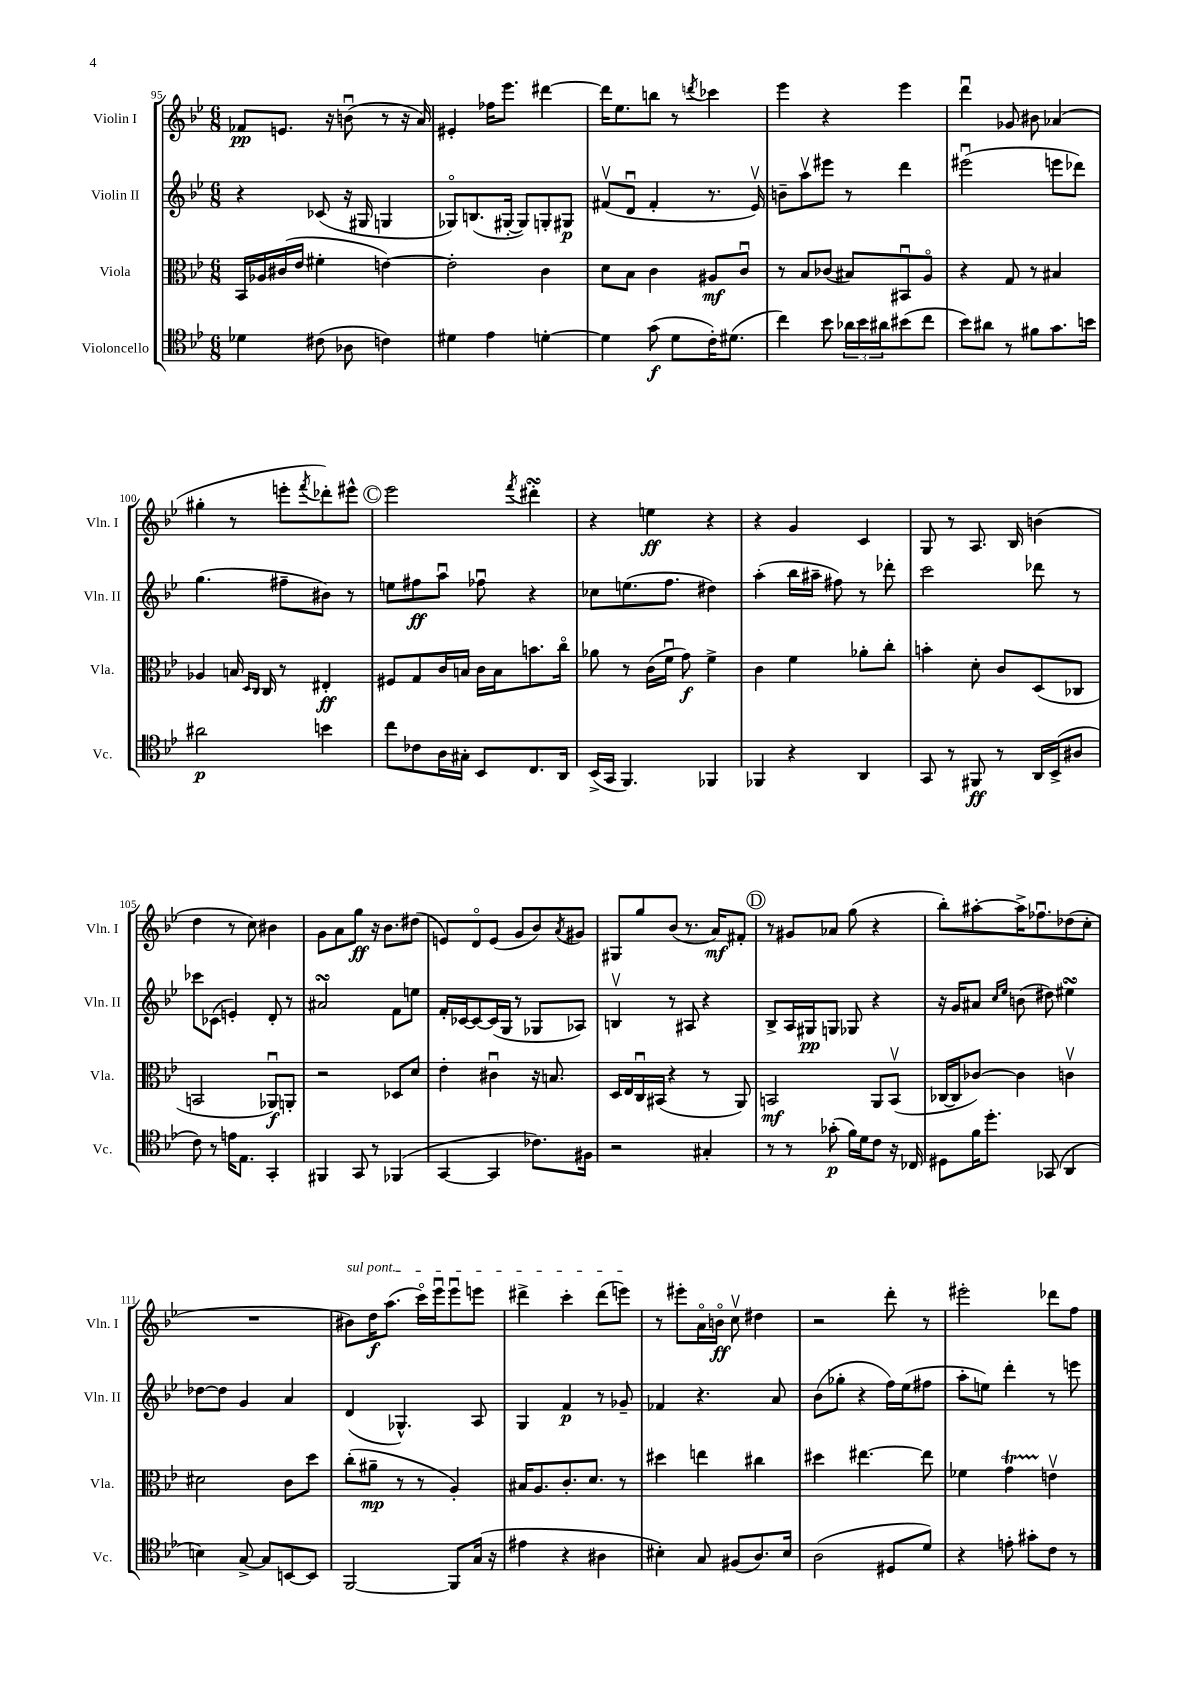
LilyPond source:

<<
\new StaffGroup <<
\new Staff = "s0" \with { instrumentName = "Violin I" shortInstrumentName = "Vln. I" } {
    \clef treble \key bes \major \numericTimeSignature \time 6/8
    fes'8\pp e'8. r16 b'8\downbow( r8 r16 a'16) |
    eis'4-. fes''16 ees'''8. dis'''4~ |
    dis'''16 ees''8. b''8 r8 \acciaccatura { d'''8 } ces'''4 |
    ees'''4 r4 ees'''4 |
    d'''4\downbow ges'8 bis'8 aes'4( |
    gis''4-. r8 e'''8-. \acciaccatura { f'''8 } des'''8-.) eis'''8-^ |
    \mark \markup { \circle "C" } ees'''2 \acciaccatura { f'''8 } dis'''4-.\turn |
    r4 e''4\ff r4 |
    r4 g'4 c'4 |
    g8 r8 a8. bes16 b'4( |
    d''4 r8 c''8) bis'4 |
    g'8 a'8 g''8\ff r16 bes'8. dis''8( |
    e'8) d'8\flageolet e'8( g'8 bes'8) \acciaccatura { a'8 } gis'8 |
    gis8 g''8 bes'8( r8. a'16\mf) fis'8-. |
    \mark \markup { \circle "D" } r8 gis'8 aes'8 g''8( r4 |
    bes''8-.) ais''8~-. ais''16-> fes''8.\downbow des''8( c''8-. |
    R2. |
    \once \override TextSpanner.bound-details.left.text = \markup { \italic "sul pont." } bis'8\startTextSpan) d''16\f a''8.( c'''16\flageolet) ees'''16\downbow ees'''8\downbow e'''8 |
    dis'''4-> c'''4-. dis'''8( e'''8\stopTextSpan) |
    r8 eis'''8-. a'16\flageolet b'16\flageolet\ff c''8\upbow dis''4 |
    r2 d'''8-. r8 |
    eis'''2-. des'''8 f''8 \bar "|." |
}
\new Staff = "s1" \with { instrumentName = "Violin II" shortInstrumentName = "Vln. II" } {
    \clef treble \key bes \major \numericTimeSignature \time 6/8
    r4 ces'8( r16 gis16 g4 |
    ges8\flageolet) b8.( gis16~-. gis8) g8-. gis8\p |
    fis'8\upbow( d'8\downbow fis'4-. r8. ees'16\upbow) |
    b'8-- a''8\upbow eis'''8 r8 d'''4 |
    eis'''2\downbow( e'''8 des'''8) |
    g''4.( fis''8-- bis'8) r8 |
    \mark \markup { \circle "C" } e''8 fis''8\ff a''8\downbow fes''8\downbow r4 |
    ces''8 e''8.( f''8. dis''4) |
    a''4-.( bes''16 ais''16-- fis''8) r8 des'''8-. |
    c'''2 des'''8 r8 |
    ces'''8 ces'8( e'4-.) d'8-. r8 |
    ais'2\turn f'8 e''8 |
    f'16-. ces'16~ ces'8~ ces'16( g16 r8 ges8 aes8) |
    b4\upbow r8 ais8 r4 |
    \mark \markup { \circle "D" } bes8-> a16 gis16\pp g8 ges8 r4 |
    r16 g'16 ais'8 \grace { c''16 ees''16 } b'8( dis''8) eis''4\turn |
    des''8~ des''8 g'4 a'4 |
    d'4( ges4.-^) a8 |
    g4 f'4\p r8 ges'8-- |
    fes'4 r4. a'8 |
    bes'8( ges''8-. r4 f''16) ees''16( fis''8 |
    a''8-. e''8) d'''4-. r8 e'''8 \bar "|." |
}
\new Staff = "s2" \with { instrumentName = "Viola" shortInstrumentName = "Vla." } {
    \clef alto \key bes \major \numericTimeSignature \time 6/8
    bes,16 aes16 cis'16( ees'16 fis'4-. e'4~) |
    e'2-. c'4 |
    d'8 bes8 c'4 ais8\mf c'8\downbow |
    r8 bes8 ces'8( bis8) bis,8\downbow a8\flageolet |
    r4 g8 r8 bis4 |
    aes4 b16 \grace { d16 c16 } c16 r8 eis4-.\ff |
    \mark \markup { \circle "C" } fis8 g8 c'16 b16 c'16 b16 b'8. c''16\flageolet |
    aes'8 r8 c'16( f'16\downbow g'8\f) f'4-> |
    c'4 f'4 aes'8-. c''8-. |
    b'4-. d'8-. c'8 d8( ces8 |
    b,2 aes,8\downbow\f) a,8-. |
    r2 des8 d'8 |
    ees'4-. cis'4\downbow r16 b8. |
    d16 ees16 c16\downbow bis,16( r4 r8 a,8) |
    \mark \markup { \circle "D" } b,2\mf a,8 b,8\upbow( |
    ces16~ ces16 ces'8~) ces'4 c'4\upbow |
    dis'2 c'8 d''8 |
    c''8-.( ais'8--\mp r8 r8 a4-.) |
    bis16 a8. c'8.-. d'8. r8 |
    dis''4 e''4 cis''4 |
    dis''4 eis''4.~ eis''8 |
    fes'4 g'4\startTrillSpan e'4\upbow\stopTrillSpan \bar "|." |
}
\new Staff = "s3" \with { instrumentName = "Violoncello" shortInstrumentName = "Vc." } {
    \clef tenor \key bes \major \numericTimeSignature \time 6/8
    des'4 cis'8( aes8 c'4) |
    dis'4 ees'4 d'4~-. |
    d'4 g'8\f( d'8 c'16-.) dis'8.( |
    c''4) bes'8 \tuplet 3/2 { aes'16 bes'16 ais'16 } bis'8( c''8 |
    bes'8) ais'8 r8 fis'8 g'8. b'16 |
    ais'2\p b'4 |
    \mark \markup { \circle "C" } c''8 ces'8 a16 gis16-. bes,8 c8. a,16 |
    bes,16->( g,16 f,4.) fes,4 |
    fes,4 r4 a,4 |
    g,8 r8 fis,8\ff r8 a,16 bes,16->( ais8 |
    c'8) r8 e'16 ees8. g,4-. |
    fis,4 g,8 r8 fes,4( |
    g,4~ g,4 ces'8.) fis16 |
    r2 gis4-. |
    \mark \markup { \circle "D" } r8 r8 ges'8-.\p( f'16) d'16 c'8 r16 ces16 |
    dis8 f'16 d''8.-. ges,8( a,4 |
    b4) g8~-> g8 b,8~ b,8 |
    f,2~ f,8 g16( r16 |
    eis'4 r4 ais4 |
    bis4-.) g8 fis8( a8.) bis16 |
    a2( dis8 d'8) |
    r4 e'8-. gis'8-. c'8 r8 \bar "|." |
}
>>
>>
\layout { \context { \Score currentBarNumber = #95 } }
